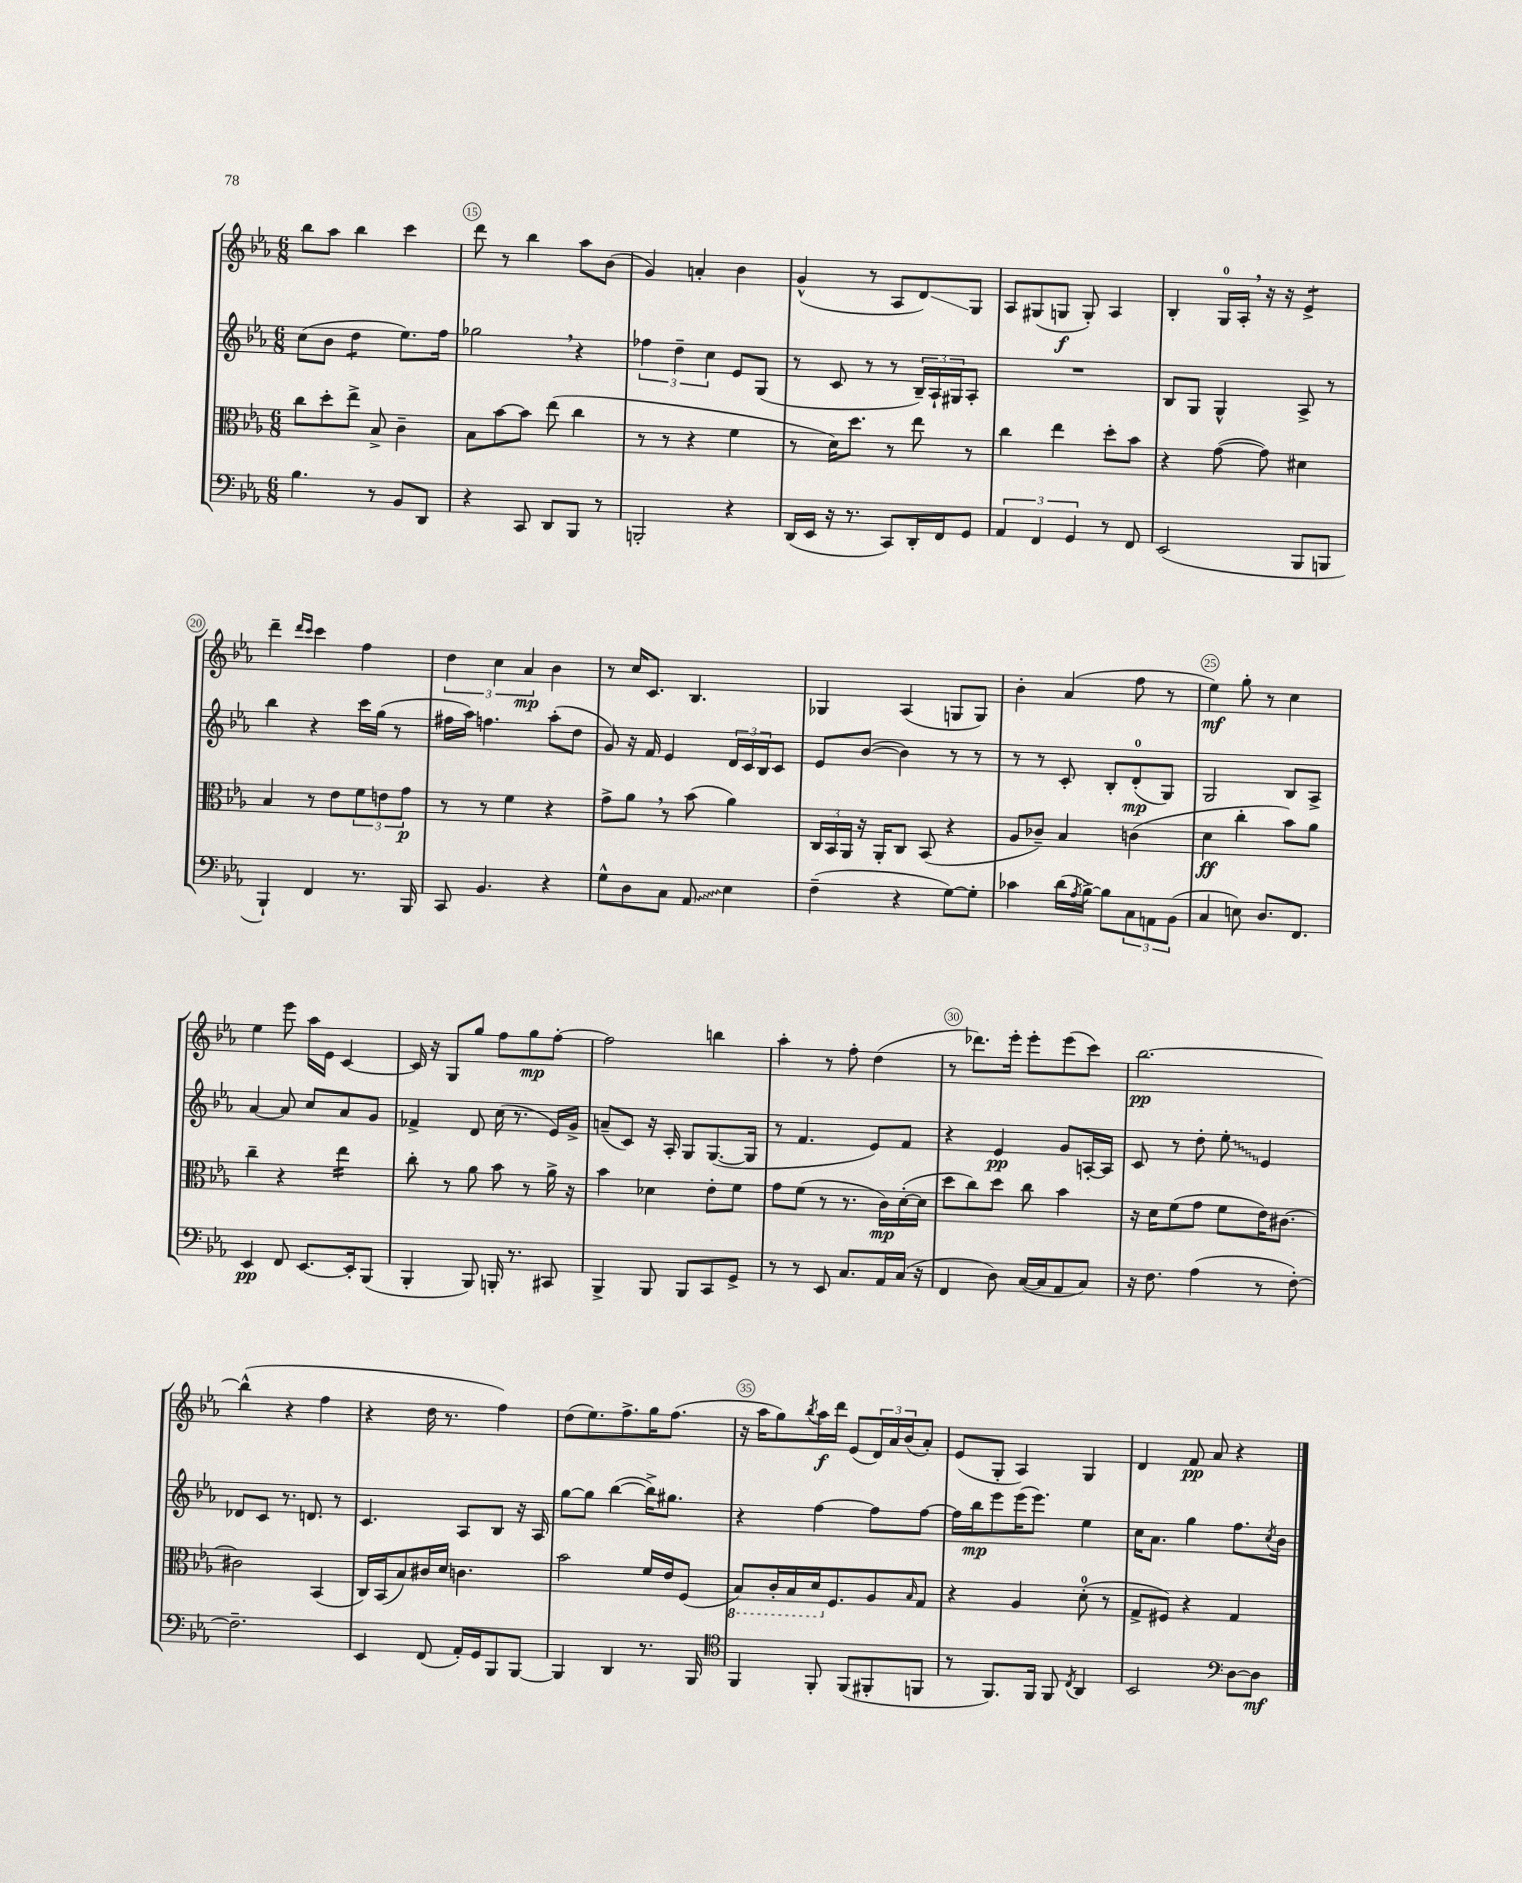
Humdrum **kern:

**kern	**kern	**kern	**kern
*staff4	*staff3	*staff2	*staff1
*clefF4	*clefC3	*clefG2	*clefG2
*k[b-e-a-]	*k[b-e-a-]	*k[b-e-a-]	*k[b-e-a-]
*M6/8	*M6/8	*M6/8	*M6/8
4.B-	8cc	(8cc	8bb-
.	8dd'	8b-	8aa-
.	8ee-^	4dd	4bb-
8r	8B-^	.	.
8BB-	4c~	8.ee-)	4ccc
8DD	.	.	.
.	.	16ff	.
=	=	=	=
4r	8B-	2gg-	8ddd
.	[8b-	.	8r
8CC	8b-]	.	4bb-
8DD	(8ee-	.	.
8BBB-	4cc	4r	8aa-
8r	.	.	(8b-
=	=	=	=
2BBB'	8r	6ff-	4g)
.	8r	.	.
.	.	6dd~	.
.	4r	.	4a'
.	.	6cc	.
4r	4f	8e-	4b-
.	.	(8G	.
=	=	=	=
(16DD	8r	8r	(4g^^
16EE-	.	.	.
16r	16d)	8c	.
8.r	8.dd	.	.
.	.	8r	8r
8CC)	8r	8r	8A-
16DD'	8ee-	24B-~)	8d)
.	.	24A-`	.
16FF	.	.	.
.	.	24G#	.
8GG	8r	8A-'	8G
=	=	=	=
6AA-	4cc	2.r	8A-
.	.	.	(8G#
6FF	.	.	.
.	4ee-	.	8G
6GG	.	.	.
.	.	.	8G')
8r	8dd'	.	4A-
8FF	8b-	.	.
=	=	=	=
(2EE-	4r	8B-	4B-'
.	.	8G	.
.	([8g	4G^^	16G
.	.	.	16A-'
.	8g])	.	16r
.	.	.	16r
8BBB-	4d#	8A-^	4e-^
8BBB	.	8r	.
=	=	=	=
4BBB-`)	4B-	4bb-	4ddd~
.	.	.	16qqddd
.	.	.	16qqccc
4FF	8r	4r	4ccc
.	8e-	.	.
8.r	12f	16ccc	4ff
.	.	(16gg	.
.	12e	.	.
.	.	8r	.
.	12g	.	.
16BBB-	.	.	.
=	=	=	=
8CC	8r	16ff#	6dd
.	.	16aa-)	.
4.BB-	8r	4.ff	.
.	.	.	6cc
.	4f	.	.
.	.	.	6a-
4r	4r	(8aa-'	4b-
.	.	8dd	.
=	=	=	=
8G^^	8g^	8g)	8r
8D	8a-	16r	16cc
.	.	16f	8.c
8C	8r	4e-	.
8AA-	(8b-	.	4.B-
4E-	4a-)	24d	.
.	.	24c	.
.	.	24B-	.
.	.	8c	.
=	=	=	=
(4F~	24C	8e-	4G-
.	24BB-	.	.
.	24AA-	.	.
.	16r	([8b-	.
.	16AA-'	.	.
4r	8C	4b-])	(4A-
.	(8BB-	.	.
[8G)	4r	8r	8G
8G']	.	8r	8G)
=	=	=	=
4c-	8A-	8r	4b-'
.	8c-~)	8r	.
(16d	4B-	8c'	(4a-
8qA-	.	.	.
[16B-^)	.	.	.
8B-]	.	8B-'	.
12C	(4c	(8d'	8ff
12AA	.	.	.
.	.	8G)	8r
(12BB-	.	.	.
=	=	=	=
4C	4d	2G	4ee-)
8E)	4cc'	.	8gg'
8.D	.	.	8r
.	8b-)	8B-	4cc
8.FF	.	.	.
.	8a-	8A-^	.
=	=	=	=
4EE-	4cc~	[4a-	4ee-
8FF	4r	8a-]	8eee-
[8.EE-	.	8cc	16aa-
.	.	.	16e-
.	4ee-	8a-	[4c
16EE-']	.	.	.
(8BBB-	.	8g	.
=	=	=	=
4BBB-'	8cc'	4f-^	16c]
.	.	.	16r
.	8r	.	8G
8BBB-)	8a-	8d	8gg
16BBB'	8b-	(16cc	8ff
8.r	.	8.r	.
.	8r	.	8gg
8CC#	16a-^	16e-)	[8ff'
.	16r	16g^	.
=	=	=	=
4BBB-^	4b-	(8a~	2ff]
.	.	8c)	.
8BBB-	4d-	16r	.
.	.	16A-'	.
8BBB-	.	8G	.
8CC	8e-'	([8.G	4bb
8GG^	8f	.	.
.	.	16G]	.
=	=	=	=
8r	8g	8r	4aa-'
8r	(8f	4.f	.
8EE-	8r	.	8r
8.C	8.r	.	8ff'
.	.	8e-)	(4dd
16AA-	16c)	.	.
(16C	([16d'	8f	.
16r	16d]	.	.
=	=	=	=
4FF	8dd	4r	8r
.	8cc)	.	8.ddd-)
8D)	8dd	4e-	.
.	.	.	16eee-'
([16C	8cc	.	8eee-'
16C]	.	.	.
8AA-	4b-	8g	(8eee-
8C)	.	[16A'	8ccc)
.	.	16A]	.
=	=	=	=
16r	16r	8c	[2.bb-
8.F	16d	.	.
.	(8f	8r	.
(4A-	8g	8dd'	.
.	8f	8ee-'	.
8r	16e-)	4e-	.
.	[8.c#	.	.
[8F')	.	.	.
=	=	=	=
2.F~]	2c#]	8d-	(4bb-^^]
.	.	8c	.
.	.	8.r	4r
.	.	8.d	.
.	(4BB-	.	4ff
.	.	8r	.
=	=	=	=
4EE-	16C)	4.c	4r
.	(16BB-	.	.
.	8B-)	.	.
(8FF	16c#	.	16dd
.	16d	.	8.r
16AA-')	4.c	8A-	.
16GG	.	.	.
8BBB-	.	8B-	4ff)
[8BBB-	.	16r	.
.	.	16A-	.
=	=	=	=
4BBB-]	2b-	[8gg	(8dd
.	.	8gg]	8.ee-)
4DD	.	([4bb-	.
.	.	.	8.ff^
8.r	16f	16bb-^])	16gg
.	16e-	8.gg#	(8.ff
.	(8F	.	.
16BBB-	.	.	.
=	=	=	=
*clefC4	*	*	*
4FF	8BB-)	4r	16r
.	.	.	16aa-
.	16C'	.	8gg)
.	16BB-	.	.
.	.	.	8qbb-
8FF'	16D	[4ff	16aa-
.	8.F	.	16ddd
(8FF	.	.	(8e-
8FF#'	8A-	8ff]	24d)
.	.	.	24a-
.	.	.	(24b-
.	16qqB-	.	.
8FF	8G	[8ff	8a-')
=	=	=	=
8r	4r	16ff]	(8e-
.	.	16bb-	.
8.FF)	.	8eee-	8G'
.	4A-	(16eee-	4A-)
16FF	.	8.eee-)	.
8FF	.	.	.
8qC	.	.	.
4AA-	(8d'	4ee-	4G
.	8r	.	.
=	=	=	=
2BB-	8G^	16cc	4d
.	.	8.a-	.
.	8F#)	.	.
.	4r	4gg	8f
.	.	.	8a-
*clefF4	*	*	*
[8D	4G	8.ff	4r
8D]	.	.	.
.	.	8qcc	.
.	.	16b-	.
==	==	==	==
*-	*-	*-	*-
